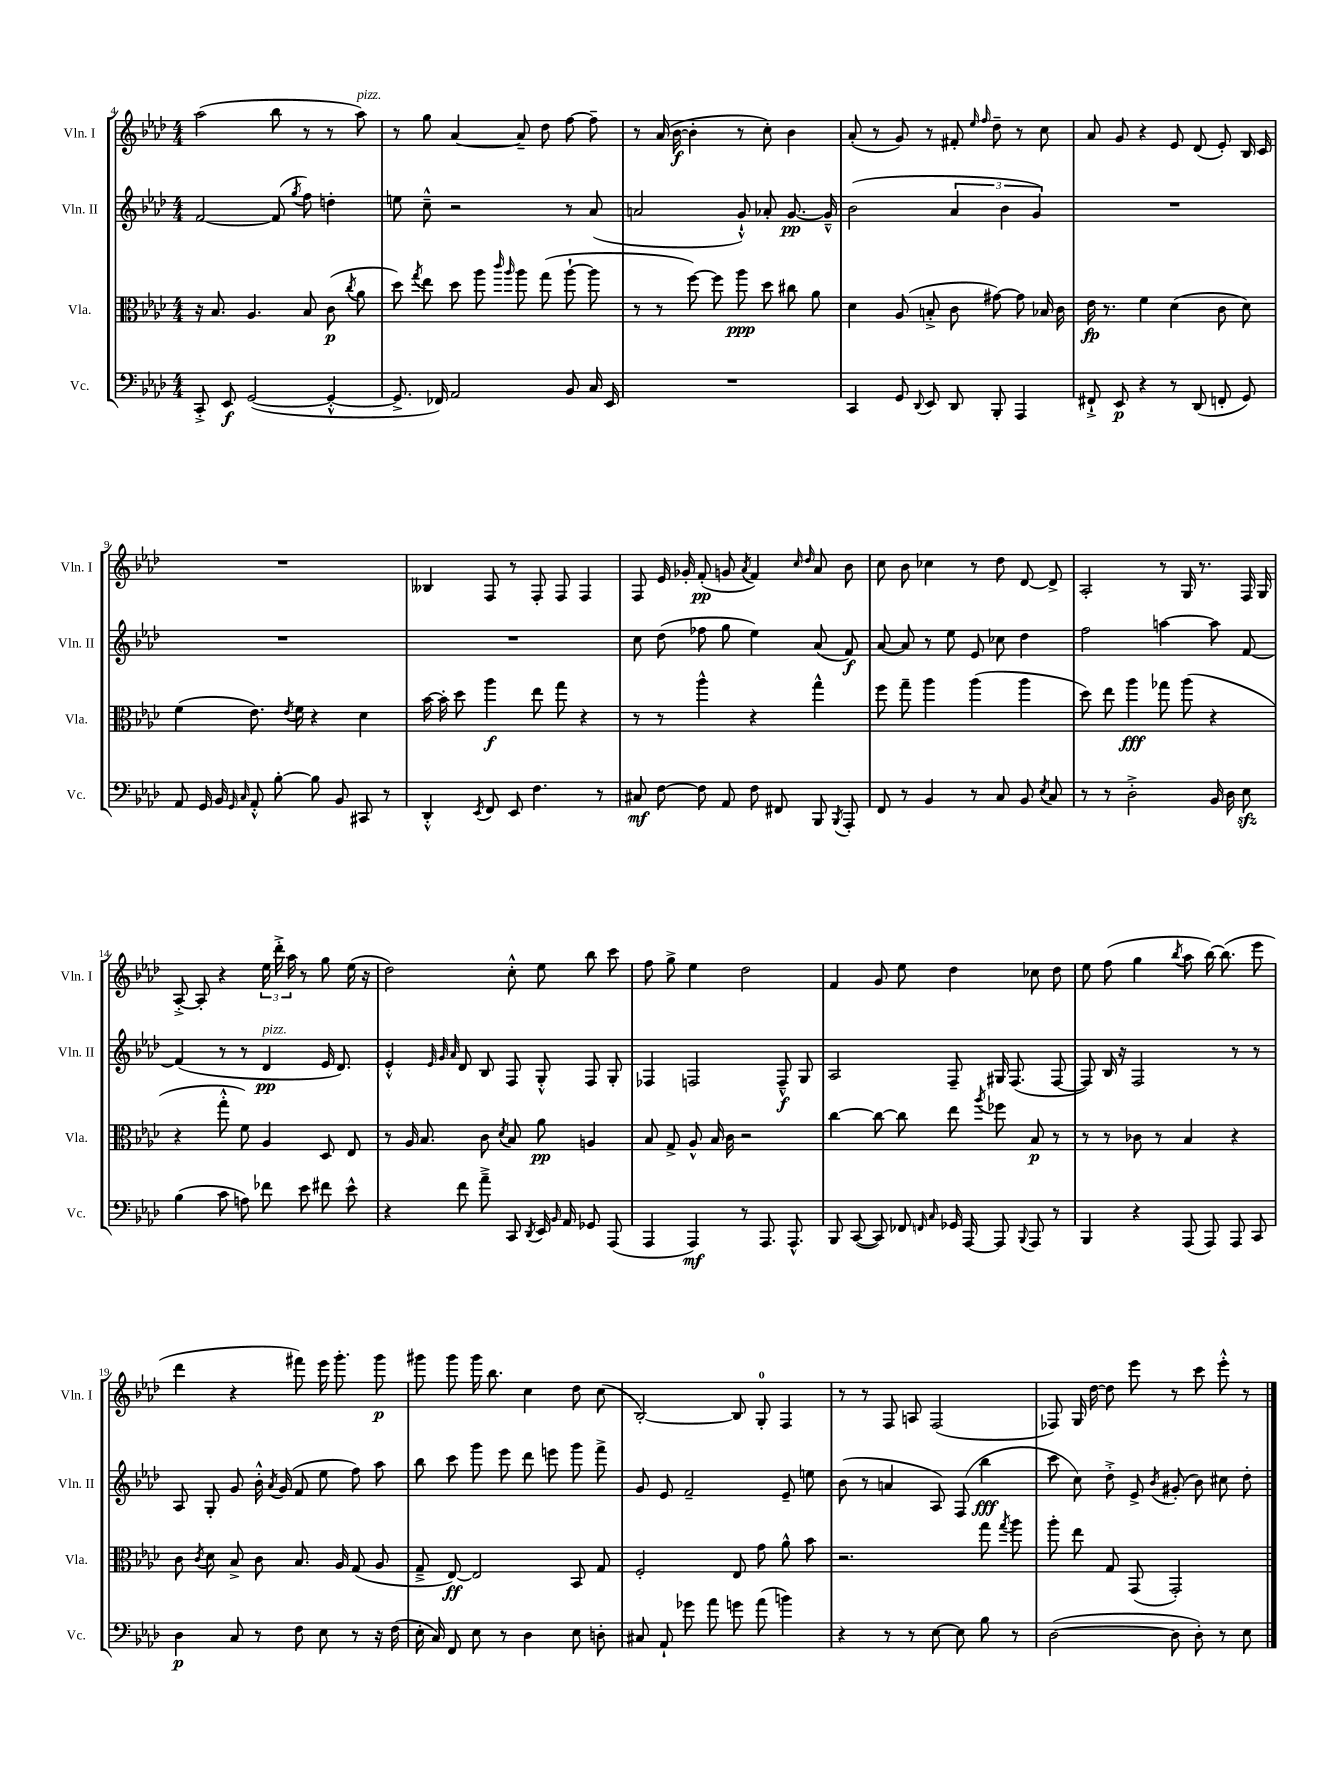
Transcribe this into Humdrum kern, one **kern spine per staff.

**kern	**dynam	**kern	**dynam	**kern	**dynam	**kern	**dynam
*part4	*part4	*part3	*part3	*part2	*part2	*part1	*part1
*staff4	*staff4	*staff3	*staff3	*staff2	*staff2	*staff1	*staff1
*I"Vc.	*	*I"Vla.	*	*I"Vln. II	*	*I"Vln. I	*
*I'Vc.	*	*I'Vla.	*	*I'Vln. II	*	*I'Vln. I	*
*clefF4	*	*clefC3	*	*clefG2	*	*clefG2	*
*k[b-e-a-d-]	*	*k[b-e-a-d-]	*	*k[b-e-a-d-]	*	*k[b-e-a-d-]	*
*M4/4	*	*M4/4	*	*M4/4	*	*M4/4	*
=4	=4	=4	=4	=4	=4	=4	=4
8CC'^/	.	16r	.	[2f/	.	(2aa-\	.
.	.	8.B-/	.	.	.	.	.
8EE-/	f	.	.	.	.	.	.
([2GG/	.	4.A-/	.	.	.	.	.
.	.	.	.	(8f/]	.	8bb-\	.
.	.	.	.	8qgg/	.	.	.
.	.	8B-/	.	8ff\)	.	8r	.
4GG'^^/_	.	(8c\	p	4ddn'\	.	8r	.
.	.	8qcc/	.	.	.	.	.
!	!	!	!	!	!	!LO:TX:a:i:t=pizz.	!
.	.	8a-\	.	.	.	8aa-\)	.
=5	=5	=5	=5	=5	=5	=5	=5
8.GG^/]	.	8dd-\)	.	8een\	.	8r	.
.	.	8qgg/	.	.	.	.	.
.	.	8ee-\	.	8cc~^^\	.	8gg\	.
16FF-X/)	.	.	.	.	.	.	.
2AA-/	.	8dd-\	.	2r	.	[4a-/	.
.	.	8aa-\	.	.	.	.	.
.	.	16qqccc/	.	.	.	.	.
.	.	16qqaa-/	.	.	.	.	.
.	.	8aa-\	.	.	.	8a-~/]	.
.	.	(8gg\	.	.	.	8dd-\	.
8BB-/	.	[8aa-`\	.	8r	.	[8ff\	.
16C/	.	8aa-\]	.	(8a-/	.	8ff~\]	.
16EE-/	.	.	.	.	.	.	.
=6	=6	=6	=6	=6	=6	=6	=6
1r	.	8r	.	2an/	.	8r	.
.	.	8r	.	.	.	(16a-/	.
.	.	.	.	.	.	[16b-\	f
.	.	[8ff\)	.	.	.	4b-'\]	.
.	.	8ff\]	.	.	.	.	.
.	.	8aa-\	ppp	8g`^^/)	.	8r	.
.	.	8dd-\	.	8a-X'/	.	8cc'\)	.
.	.	8cc#X\	.	[8.g/	pp	4b-\	.
.	.	8a-\	.	.	.	.	.
.	.	.	.	16g~^^/]	.	.	.
=7	=7	=7	=7	=7	=7	=7	=7
4CC/	.	4d-\	.	(2b-\	.	(8a-'/	.
.	.	.	.	.	.	8r	.
8GG/	.	(8A-/	.	.	.	8g/)	.
8qqDD-/	.	.	.	.	.	.	.
8EE-/	.	8Bn'^/	.	.	.	8r	.
8DD-/	.	8c\	.	6a-/	.	8f#X'/	.
.	.	.	.	.	.	16qqee-/	.
.	.	.	.	.	.	16qqff/	.
8BBB-'/	.	[8g#X\)	.	.	.	8dd-~\	.
.	.	.	.	6b-\	.	.	.
4AAA-/	.	8g#\]	.	.	.	8r	.
.	.	.	.	6g/)	.	.	.
.	.	16B-X/	.	.	.	8cc\	.
.	.	16c\	.	.	.	.	.
=8	=8	=8	=8	=8	=8	=8	=8
8FF#X`^/	.	16e-\	fp	1r	.	8a-/	.
.	.	8.r	.	.	.	.	.
8EE-/	p	.	.	.	.	8g/	.
4r	.	4f\	.	.	.	4r	.
8r	.	(4d-\	.	.	.	8e-/	.
(8DD-/	.	.	.	.	.	(8d-/	.
8FFn'/	.	8c\	.	.	.	8e-'/)	.
8GG/)	.	8d-\)	.	.	.	16B-/	.
.	.	.	.	.	.	16c/	.
!!LO:LB:g=z
=9	=9	=9	=9	=9	=9	=9	=9
8AA-/	.	(4f\	.	1r	.	1r	.
16GG/	.	.	.	.	.	.	.
16BB-/	.	.	.	.	.	.	.
16qqGG/	.	.	.	.	.	.	.
16qqC/	.	.	.	.	.	.	.
8AA-'^^/	.	8.e-\)	.	.	.	.	.
[8B-'\	.	.	.	.	.	.	.
.	.	8qe-/	.	.	.	.	.
.	.	16f\	.	.	.	.	.
8B-\]	.	4r	.	.	.	.	.
8BB-/	.	.	.	.	.	.	.
8CC#X/	.	4d-\	.	.	.	.	.
8r	.	.	.	.	.	.	.
=10	=10	=10	=10	=10	=10	=10	=10
4DD-'^^/	.	[16b-\	.	1r	.	4B--X/	.
.	.	16b-'\]	.	.	.	.	.
.	.	8dd-\	.	.	.	.	.
8qEE-/	.	.	.	.	.	.	.
8FF/	.	4aa-\	f	.	.	8F/	.
8EE-/	.	.	.	.	.	8r	.
4.F\	.	8ee-\	.	.	.	8F'/	.
.	.	8gg\	.	.	.	8F/	.
.	.	4r	.	.	.	4F/	.
8r	.	.	.	.	.	.	.
=11	=11	=11	=11	=11	=11	=11	=11
8C#X/	mf	8r	.	8cc\	.	8F/	.
[8F\	.	8r	.	(8dd-\	.	16e-/	.
.	.	.	.	.	.	16g-X'/	.
8F\]	.	4aa-^^\	.	8ff-X\	.	(8f'/	pp
8AA-/	.	.	.	8gg\	.	8gn/	.
.	.	.	.	.	.	8qa-/	.
8F\	.	4r	.	4ee-\)	.	4f/)	.
8FF#X/	.	.	.	.	.	.	.
.	.	.	.	.	.	16qqcc/	.
.	.	.	.	.	.	16qqdd-/	.
8BBB-/	.	4gg^^\	.	(8a-/	.	8a-/	.
8qBBB-/	.	.	.	.	.	.	.
8AAA-'/	.	.	.	8f/)	f	8b-\	.
=12	=12	=12	=12	=12	=12	=12	=12
8FF/	.	8ff\	.	[8a-/	.	8cc\	.
8r	.	8gg~\	.	8a-/]	.	8b-\	.
4BB-/	.	4aa-\	.	8r	.	4cc-X\	.
.	.	.	.	8ee-\	.	.	.
8r	.	(4aa-\	.	8e-/	.	8r	.
8C/	.	.	.	8cc-X\	.	8dd-\	.
8BB-/	.	4aa-\	.	4dd-\	.	[8d-/	.
8qE-/	.	.	.	.	.	.	.
8C/	.	.	.	.	.	8d-^/]	.
=13	=13	=13	=13	=13	=13	=13	=13
8r	.	8dd-\)	.	2ff\	.	2A-'/	.
8r	.	8ee-\	.	.	.	.	.
2D-'^\	.	4aa-\	fff	.	.	.	.
.	.	8gg-X\	.	[4aan\	.	8r	.
.	.	(8aa-\	.	.	.	16G/	.
.	.	.	.	.	.	8.r	.
16BB-/	.	4r	.	8aa\]	.	.	.
16D-\	.	.	.	.	.	.	.
8E-zz\	.	.	.	[8f/	.	16F/	.
.	.	.	.	.	.	16G/	.
!!LO:LB:g=z
=14	=14	=14	=14	=14	=14	=14	=14
(4B-\	.	4r	.	(4f/]	.	[8A-'^/	.
.	.	.	.	.	.	8A-'/]	.
8c\	.	8gg'^^\	.	8r	.	4r	.
8An\)	.	8f\)	.	8r	.	.	.
!	!	!	!	!LO:TX:a:i:t=pizz.	!	!	!
8f-X\	.	4A-/	.	4d-/	pp	24ee-\	.
.	.	.	.	.	.	24ddd-'^\	.
.	.	.	.	.	.	24aa-\	.
8e-\	.	.	.	.	.	8r	.
8f#X\	.	8D-/	.	16e-/	.	8gg\	.
.	.	.	.	8.d-/)	.	.	.
8e-^^\	.	8E-/	.	.	.	(16ee-\	.
.	.	.	.	.	.	16r	.
=15	=15	=15	=15	=15	=15	=15	=15
4r	.	8r	.	4e-'^^/	.	2dd-\)	.
.	.	16A-/	.	.	.	.	.
.	.	8.B-/	.	.	.	.	.
.	.	.	.	32qqe-/	.	.	.
.	.	.	.	32qqg/	.	.	.
.	.	.	.	32qqa-/	.	.	.
8f\	.	.	.	8d-/	.	.	.
8a-~^\	.	8c\	.	8B-/	.	.	.
.	.	8qd-/	.	.	.	.	.
8CC/	.	8B-/	.	8F/	.	8cc'^^\	.
8qDD-/	.	.	.	.	.	.	.
16EE-/	.	8a-\	pp	8G'^^/	.	8ee-\	.
16qqBB-/	.	.	.	.	.	.	.
16AA-/	.	.	.	.	.	.	.
8GG-X/	.	4An/	.	8F/	.	8bb-\	.
(8AAA-/	.	.	.	8G'/	.	8ccc\	.
=16	=16	=16	=16	=16	=16	=16	=16
4AAA-/	.	8B-/	.	4F-X/	.	8ff\	.
.	.	8G^/	.	.	.	8gg^\	.
4AAA-/)	mf	8A-^^/	.	2Fn/	.	4ee-\	.
.	.	16B-/	.	.	.	.	.
.	.	16c\	.	.	.	.	.
8r	.	2r	.	.	.	2dd-\	.
8.AAA-/	.	.	.	.	.	.	.
.	.	.	.	8F~^^/	f	.	.
8.AAA-^^/	.	.	.	.	.	.	.
.	.	.	.	8G/	.	.	.
=17	=17	=17	=17	=17	=17	=17	=17
8BBB-/	.	[4cc\	.	2A-/	.	4f/	.
([8CC/	.	.	.	.	.	.	.
8CC/])	.	8cc\_	.	.	.	8g/	.
8FF-X/	.	8cc\]	.	.	.	8ee-\	.
16qqFFn/	.	.	.	.	.	.	.
16qqC/	.	.	.	.	.	.	.
16GG-X/	.	8ee-\	.	8F~/	.	4dd-\	.
[16AAA-/	.	.	.	.	.	.	.
.	.	8qaa-/	.	.	.	.	.
8AAA-/]	.	8ff-X\	.	16G#X/	.	.	.
.	.	.	.	(8.F/	.	.	.
8qqBBB-/	.	.	.	.	.	.	.
8AAA-/	.	8B-/	p	.	.	8cc-X\	.
8r	.	8r	.	[8F/	.	8dd-\	.
=18	=18	=18	=18	=18	=18	=18	=18
4BBB-/	.	8r	.	8F/])	.	8ee-\	.
.	.	8r	.	16B-/	.	(8ff\	.
.	.	.	.	16r	.	.	.
4r	.	8c-X\	.	2F/	.	4gg\	.
.	.	8r	.	.	.	.	.
.	.	.	.	.	.	8qbb-/	.
(8AAA-/	.	4B-/	.	.	.	8aa-\	.
8AAA-/)	.	.	.	.	.	[16bb-\)	.
.	.	.	.	.	.	(8.bb-\]	.
8AAA-/	.	4r	.	8r	.	.	.
8CC/	.	.	.	8r	.	8eee-\	.
!!LO:LB:g=z
=19	=19	=19	=19	=19	=19	=19	=19
4D-\	p	8c\	.	8A-/	.	4ddd-\	.
.	.	8qc/	.	.	.	.	.
.	.	8d-\	.	8G'/	.	.	.
8C/	.	8B-^/	.	8g/	.	4r	.
8r	.	8c\	.	16b-'^^\	.	.	.
.	.	.	.	8qa-/	.	.	.
.	.	.	.	(16g/	.	.	.
8F\	.	8.B-/	.	8f/	.	8fff#X\)	.
8E-\	.	.	.	8ee-\	.	16eee-\	.
.	.	16A-/	.	.	.	8.ggg'\	.
8r	.	(8G/	.	8ff\)	.	.	.
16r	.	8A-/	.	8aa-\	.	8ggg\	p
(16F\	.	.	.	.	.	.	.
=20	=20	=20	=20	=20	=20	=20	=20
16E-'\	.	8G~^/	.	8bb-\	.	8ggg#X\	.
16C/)	.	.	.	.	.	.	.
8FF/	.	[8E-/)	ff	8ccc\	.	8ggg#\	.
8E-\	.	2E-/]	.	8ggg\	.	16ggg#\	.
.	.	.	.	.	.	8.bb-\	.
8r	.	.	.	8eee-\	.	.	.
4D-\	.	.	.	8ddd-\	.	4cc\	.
.	.	.	.	8eeen\	.	.	.
8E-\	.	8BB-/	.	8ggg\	.	8dd-\	.
8Dn'\	.	8G/	.	8fff^\	.	(8cc\	.
=21	=21	=21	=21	=21	=21	=21	=21
8C#X/	.	2F'/	.	8g/	.	[2B-'/)	.
8AA-`/	.	.	.	8e-/	.	.	.
8g-X\	.	.	.	2f~/	.	.	.
8a-\	.	.	.	.	.	.	.
8gn\	.	8E-/	.	.	.	8B-/]	.
(8a-\	.	8g\	.	.	.	8G'/	.
4bn\)	.	8a-^^\	.	8e-~/	.	4F/	.
.	.	8b-\	.	8een\	.	.	.
=22	=22	=22	=22	=22	=22	=22	=22
4r	.	2.r	.	(8b-\	.	8r	.
.	.	.	.	8r	.	8r	.
8r	.	.	.	4an/	.	8F/	.
8r	.	.	.	.	.	8An/	.
[8E-\	.	.	.	8A-/)	.	(2F/	.
8E-\]	.	.	.	(8F/	.	.	.
8B-\	.	8gg\	.	4bb-\	fff	.	.
.	.	8qgg/	.	.	.	.	.
8r	.	8aa-\	.	.	.	.	.
=23	=23	=23	=23	=23	=23	=23	=23
([2D-\	.	8aa-'\	.	8ccc\	.	8F-X/)	.
.	.	8ee-\	.	8cc\)	.	16G/	.
.	.	.	.	.	.	[16dd-\	.
.	.	8G/	.	8dd-'^\	.	8dd-\]	.
.	.	(8GG/	.	8e-^/	.	8eee-\	.
.	.	.	.	8qb-/	.	.	.
8D-\]	.	2GG'/)	.	(8g#X'/	.	8r	.
8D-'\)	.	.	.	8b-\)	.	8ccc\	.
8r	.	.	.	8cc#X\	.	8eee-'^^\	.
8E-\	.	.	.	8dd-'\	.	8r	.
==	==	==	==	==	==	==	==
*-	*-	*-	*-	*-	*-	*-	*-
